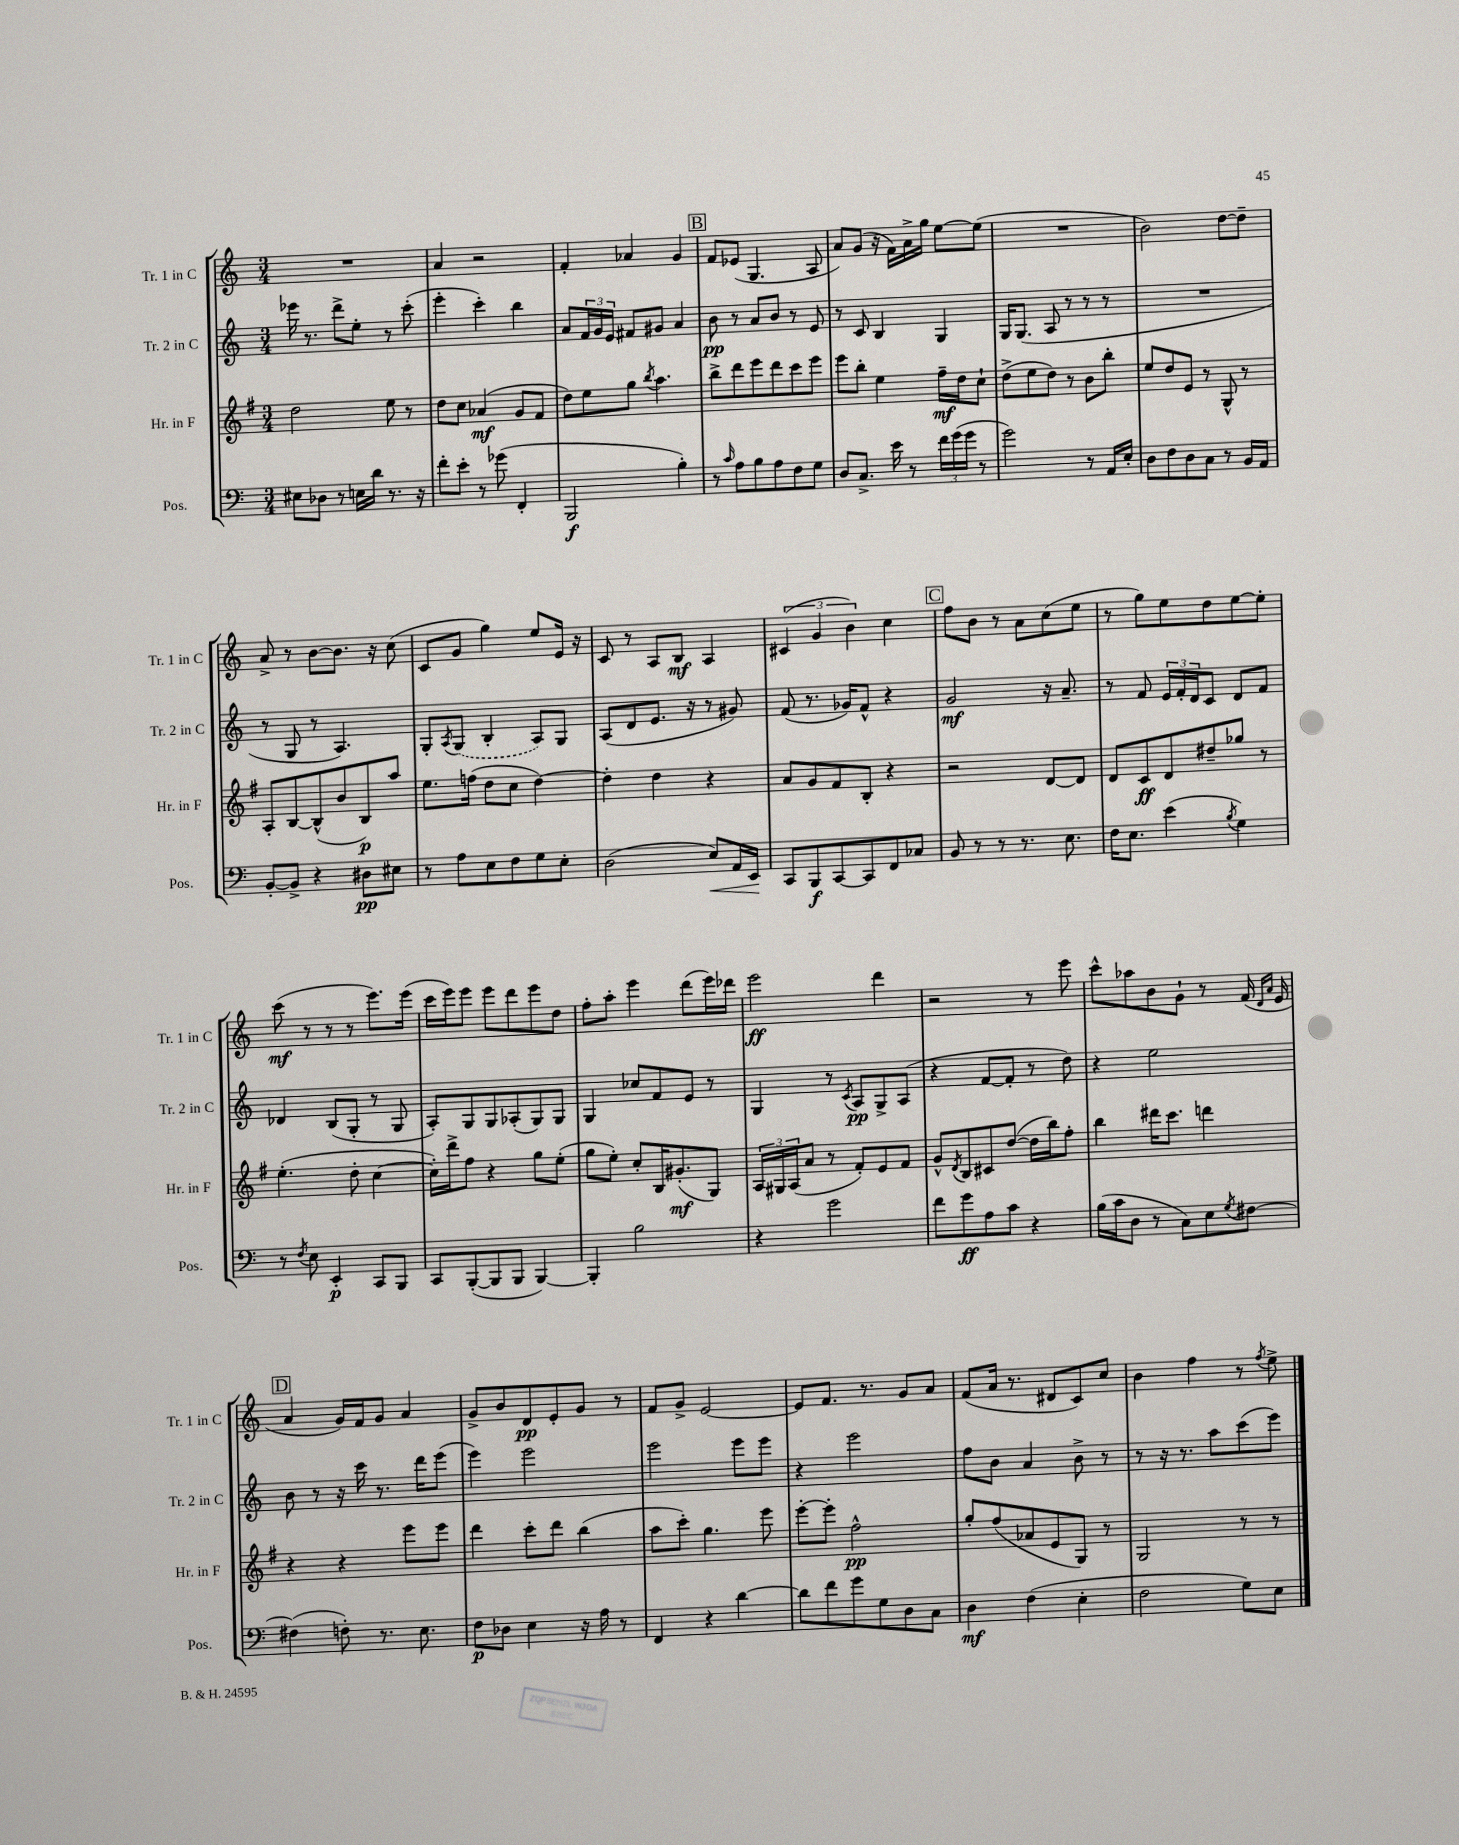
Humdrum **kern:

**kern	**dynam	**kern	**dynam	**kern	**dynam	**kern	**dynam
*part4	*part4	*part3	*part3	*part2	*part2	*part1	*part1
*staff4	*staff4	*staff3	*staff3	*staff2	*staff2	*staff1	*staff1
*I"Pos.	*	*I"Hr. in F	*	*I"Tr. 2 in C	*	*I"Tr. 1 in C	*
*I'Pos.	*	*I'Hr. in F	*	*I'Tr. 2 in C	*	*I'Tr. 1 in C	*
*clefF4	*	*clefG2	*	*clefG2	*	*clefG2	*
*k[]	*	*k[f#]	*	*k[]	*	*k[]	*
*M3/4	*	*M3/4	*	*M3/4	*	*M3/4	*
=10	=10	=10	=10	=10	=10	=10	=10
8E#X\L	.	2dd\	.	16eee-X\	.	2.r	.
.	.	.	.	8.r	.	.	.
8D-X\J	.	.	.	.	.	.	.
8r	.	.	.	8ddd^\L	.	.	.
16En\LL	.	.	.	8ee'\J	.	.	.
16d\JJ	.	.	.	.	.	.	.
8.r	.	8ee\	.	8r	.	.	.
.	.	8r	.	(8ccc'\	.	.	.
16r	.	.	.	.	.	.	.
=11	=11	=11	=11	=11	=11	=11	=11
8f'\L	.	8dd\L	.	4eee'\	.	4a/	.
8e'\J	.	8cc\J	.	.	.	.	.
8r	.	(4a-X/	mf	4ccc'\)	.	2r	.
(8g-X\	.	.	.	.	.	.	.
4FF'/	.	8g/L	.	4bb\	.	.	.
.	.	8f#/J	.	.	.	.	.
=12	=12	=12	=12	=12	=12	=12	=12
2BBB/	f	8dd\L)	.	8a/L	.	4f'/	.
.	.	8ee\	.	24f/L	.	.	.
.	.	.	.	24g/	.	.	.
.	.	.	.	24e/JJ	.	.	.
.	.	8gg\J	.	8f#X/L	.	4a-X/	.
.	.	8qbb/	.	.	.	.	.
.	.	4.aa\	.	8g#X/J	.	.	.
4B'\)	.	.	.	4a/	.	4g/	.
!!LO:REH:place=s1:t=B
=13	=13	=13	=13	=13	=13	=13	=13
8r	.	8bb^\L	.	8b\	pp	8f/L	.
16qqc/	.	.	.	.	.	.	.
8A\L	.	8ddd\	.	8r	.	(8e-X/J	.
8B\	.	8eee\	.	8a/L	.	4.G/	.
8A\	.	8ddd\	.	8b/J	.	.	.
8F\	.	8ccc\	.	8r	.	.	.
8G\J	.	8eee\J	.	8e/	.	8A/	.
=14	=14	=14	=14	=14	=14	=14	=14
8D/L	.	8eee\L	.	8r	.	8a/L)	.
8.C^/J	.	8bb'\J	.	8c/	.	(8g/J	.
.	.	4ee\	.	4B/	.	16r	.
16e\	.	.	.	.	.	16f\LL)	.
8r	.	.	.	.	.	16a^\	.
.	.	.	.	.	.	16gg\JJ	.
24f\LL	.	16ff#~\LL	mf	4G/	.	[8ee\L	.
(24g\	.	.	.	.	.	.	.
.	.	16dd\J	.	.	.	.	.
24g\JJ	.	.	.	.	.	.	.
8r	.	8cc`\J	.	.	.	(8ee\J]	.
=15	=15	=15	=15	=15	=15	=15	=15
2g\)	.	(8dd^\L	.	16G/KL	.	2.r	.
.	.	.	.	(8.G/J	.	.	.
.	.	8ee\	.	.	.	.	.
.	.	8dd\J)	.	8A/	.	.	.
.	.	8r	.	8r	.	.	.
8r	.	8b\L	.	8r	.	.	.
16AA/LL	.	8bb'\J	.	8r	.	.	.
16E'/JJ	.	.	.	.	.	.	.
=16	=16	=16	=16	=16	=16	=16	=16
8D\L	.	8ee/L	.	2.r	.	2b\)	.
8F\	.	8dd/	.	.	.	.	.
8D\	.	8e/J	.	.	.	.	.
8C\J	.	8r	.	.	.	.	.
8r	.	8G^^/	.	.	.	[8dd\L	.
16BB/LL	.	8r	.	.	.	8dd~\J]	.
16AA/JJ	.	.	.	.	.	.	.
!!LO:LB:g=z
=17	=17	=17	=17	=17	=17	=17	=17
[8BB'/L	.	8A'/L	.	8r	.	8a^/	.
8BB^/J]	.	[8B/	.	8G/	.	8r	.
4r	.	(8B^^/]	.	8r	.	[8b\L	.
.	.	8b/	.	4.A/)	.	8.b\J]	.
8D#X\L	pp	8B/)	p	.	.	.	.
.	.	.	.	.	.	16r	.
8E#X\J	.	8aa/J	.	.	.	(8cc\	.
=18	=18	=18	=18	=18	=18	=18	=18
8r	.	8.ee\L	.	8G'/L	.	8c/L	.
.	.	.	.	8qA/	.	.	.
8A\L	.	.	.	(8G/J	.	8g/J	.
.	.	(16ffn\Jk	.	.	.	.	.
8E\	.	8dd\L	.	4B'/	.	4gg\)	.
8F\	.	8cc\J	.	.	.	.	.
8G\	.	[4dd\)	.	8A/L)	.	8ee/L	.
8E'\J	.	.	.	8G/J	.	16e/Jk	.
.	.	.	.	.	.	16r	.
=19	=19	=19	=19	=19	=19	=19	=19
(2D\	.	4dd'\]	.	(8A/L	.	8c/	.
.	.	.	.	8d/	.	8r	.
.	.	4dd\	.	8.e/J	.	8A/L	.
.	.	.	.	.	.	8B/J	mf
.	.	.	.	16r	.	.	.
!	!LO:HP:b	!	!	!	!	!	!
8E/L)	<	4r	.	8r	.	4A/	.
16AA/L	.	.	.	8g#X/)	.	.	.
16EE/JJ	.	.	.	.	.	.	.
.	[	.	.	.	.	.	.
=20	=20	=20	=20	=20	=20	=20	=20
8CC/L	.	8a/L	.	(8f/	.	(6c#X/	.
8BBB/	f	8g/	.	8.r	.	.	.
.	.	.	.	.	.	6g/	.
[8CC/	.	8f#/	.	.	.	.	.
.	.	.	.	16g-X/KL)	.	.	.
.	.	.	.	.	.	6b\)	.
8CC/]	.	8B'/J	.	8f^^/J	.	.	.
8FF/	.	4r	.	4r	.	4cc\	.
8C-X/J	.	.	.	.	.	.	.
!!LO:REH:place=s1:t=C
=21	=21	=21	=21	=21	=21	=21	=21
8BB/	.	2r	.	2g/	mf	8ff\L	.
8r	.	.	.	.	.	8b\J	.
8r	.	.	.	.	.	8r	.
8.r	.	.	.	.	.	8a\L	.
.	.	[8d/L	.	16r	.	(8cc\	.
8.E\	.	.	.	8.a~/	.	.	.
.	.	8d/J]	.	.	.	8ee\J	.
=22	=22	=22	=22	=22	=22	=22	=22
16F\KL	.	8d/L	.	8r	.	8r	.
8.E\J	.	.	.	.	.	.	.
.	.	8c/	ff	8f/	.	8gg\L)	.
(4e\	.	8d/	.	24e/LL	.	8ee\	.
.	.	.	.	24f'/	.	.	.
.	.	.	.	24d/J	.	.	.
.	.	8dd#X~/	.	8c/J	.	8dd\	.
8qB/	.	.	.	.	.	.	.
4G\)	.	8gg-X/J	.	8d/L	.	[8ee\	.
.	.	8r	.	8f/J	.	8ee'\J]	.
!!LO:LB:g=z
=23	=23	=23	=23	=23	=23	=23	=23
8r	.	(4.ee'\	.	4d-X/	.	(8ccc\	mf
8qF/	.	.	.	.	.	.	.
8E\	.	.	.	.	.	8r	.
4EE'/	p	.	.	(8B/L	.	8r	.
.	.	8dd'\	.	8G'/J	.	8r	.
8CC/L	.	[4cc\	.	8r	.	8.eee\L)	.
8BBB/J	.	.	.	8G/	.	.	.
.	.	.	.	.	.	(16eee\Jk	.
=24	=24	=24	=24	=24	=24	=24	=24
8CC/L	.	16cc'\LL])	.	8A'/L)	.	16ccc\LL	.
.	.	16ddd^\J	.	.	.	16eee\J)	.
([8BBB'/	.	8ff#\J	.	8G/	.	8eee\J	.
8BBB/]	.	4r	.	8G/	.	8eee\L	.
8BBB/J	.	.	.	(8A-X'/	.	8ddd\	.
[4BBB/)	.	8gg\L	.	8G/)	.	8eee\	.
.	.	(8ee'\J	.	8G/J	.	8dd\J	.
=25	=25	=25	=25	=25	=25	=25	=25
4BBB'/]	.	8gg\L	.	4G/	.	8ff'\L	.
.	.	8ee'\J)	.	.	.	8aa'\J	.
2B\	.	8cc'/L	.	8cc-X/L	.	4eee\	.
.	.	16B/K	.	8f/	.	.	.
.	.	(8.g#X'/	mf	.	.	.	.
.	.	.	.	8e/J	.	(8ddd\L	.
.	.	8G/J)	.	8r	.	16eee\L)	.
.	.	.	.	.	.	16ddd-X\JJ	.
=26	=26	=26	=26	=26	=26	=26	=26
4r	.	24A/LL	.	4G/	.	2eee\	ff
.	.	24G#X/	.	.	.	.	.
.	.	(24A/J	.	.	.	.	.
.	.	8a/J	.	.	.	.	.
2g\	.	8r	.	8r	.	.	.
.	.	.	.	8qc/	.	.	.
.	.	8f#'/L)	.	8A/L	pp	.	.
.	.	8e/	.	8G^/	.	4ddd\	.
.	.	8f#/J	.	(8A/J	.	.	.
=27	=27	=27	=27	=27	=27	=27	=27
8f\L	.	8g^^/L	.	4r	.	2r	.
.	.	8qd/	.	.	.	.	.
8g\	ff	8B/	.	.	.	.	.
8A\	.	8c#X/	.	[8f/L	.	.	.
8c\J	.	([8dd/J	.	8f'/J]	.	.	.
4r	.	16dd\LL]	.	8r	.	8r	.
.	.	16bb\J)	.	.	.	.	.
.	.	8ff#'\J	.	8dd\)	.	8eee\	.
=28	=28	=28	=28	=28	=28	=28	=28
(16B\LL	.	4bb\	.	4r	.	8ccc^^\L	.
16c\J	.	.	.	.	.	.	.
8D\J	.	.	.	.	.	8aa-X\	.
8r	.	16ddd#X\KL	.	2ee\	.	8b\	.
.	.	8.ccc\J	.	.	.	.	.
8C\L)	.	.	.	.	.	8g`\J	.
8E\	.	4dddn\	.	.	.	8r	.
8qG/	.	.	.	.	.	.	.
[8F#X\J	.	.	.	.	.	(16f/	.
.	.	.	.	.	.	16qqd/LL	.
.	.	.	.	.	.	16qqa/JJ	.
.	.	.	.	.	.	16e/	.
!!LO:LB:g=z
!!LO:REH:place=s1:t=D
=29	=29	=29	=29	=29	=29	=29	=29
(4F#X\]	.	4r	.	8b\	.	4a/	.
.	.	.	.	8r	.	.	.
8Fn'\)	.	4r	.	16r	.	16g/LL)	.
.	.	.	.	16ccc\	.	16f/J	.
8.r	.	.	.	8.r	.	8g/J	.
.	.	8eee\L	.	.	.	4a/	.
8.E\	.	.	.	16ddd\KL	.	.	.
.	.	8eee\J	.	(8eee\J	.	.	.
=30	=30	=30	=30	=30	=30	=30	=30
8F\L	p	4ddd\	.	4eee\)	.	8g^/L	.
8D-X\J	.	.	.	.	.	8b/	.
4E\	.	8ccc'\L	.	2eee\	.	8d/	pp
.	.	8ddd\J	.	.	.	8e'/	.
16r	.	(4bb\	.	.	.	8g/J	.
16A\	.	.	.	.	.	.	.
8r	.	.	.	.	.	8r	.
=31	=31	=31	=31	=31	=31	=31	=31
4FF/	.	8aa\L	.	2eee\	.	8f/L	.
.	.	8ccc'\J)	.	.	.	8g^/J	.
4r	.	4.gg\	.	.	.	[2e/	.
[4d\	.	.	.	8eee\L	.	.	.
.	.	8eee\	.	8eee\J	.	.	.
=32	=32	=32	=32	=32	=32	=32	=32
8d\L]	.	[8eee'\L	.	4r	.	8e/L]	.
8f\	.	8eee'\J]	.	.	.	8.f/J	.
8g\	.	2ff#^^\	pp	2eee\	.	.	.
.	.	.	.	.	.	8.r	.
8G\	.	.	.	.	.	.	.
8D\	.	.	.	.	.	8g/L	.
8C\J	.	.	.	.	.	8a/J	.
=33	=33	=33	=33	=33	=33	=33	=33
4D\	mf	8gg'/L	.	8ff\L	.	(8f/L	.
.	.	(8ff#/	.	8b\J	.	16a/Jk	.
.	.	.	.	.	.	8.r	.
(4F\	.	8a-X/	.	4a/	.	.	.
.	.	8e/	.	.	.	8d#X/L	.
4E'\	.	8G/J)	.	8b^\	.	8c/)	.
.	.	8r	.	8r	.	8cc/J	.
=34	=34	=34	=34	=34	=34	=34	=34
2F\	.	2G/	.	8r	.	4b\	.
.	.	.	.	16r	.	.	.
.	.	.	.	8.r	.	.	.
.	.	.	.	.	.	4ff\	.
.	.	.	.	8aa\L	.	.	.
8G\L)	.	8r	.	(8ccc\	.	8r	.
.	.	.	.	.	.	8qff/	.
8E\J	.	8r	.	8eee\J)	.	8ee^\	.
==	==	==	==	==	==	==	==
*-	*-	*-	*-	*-	*-	*-	*-
